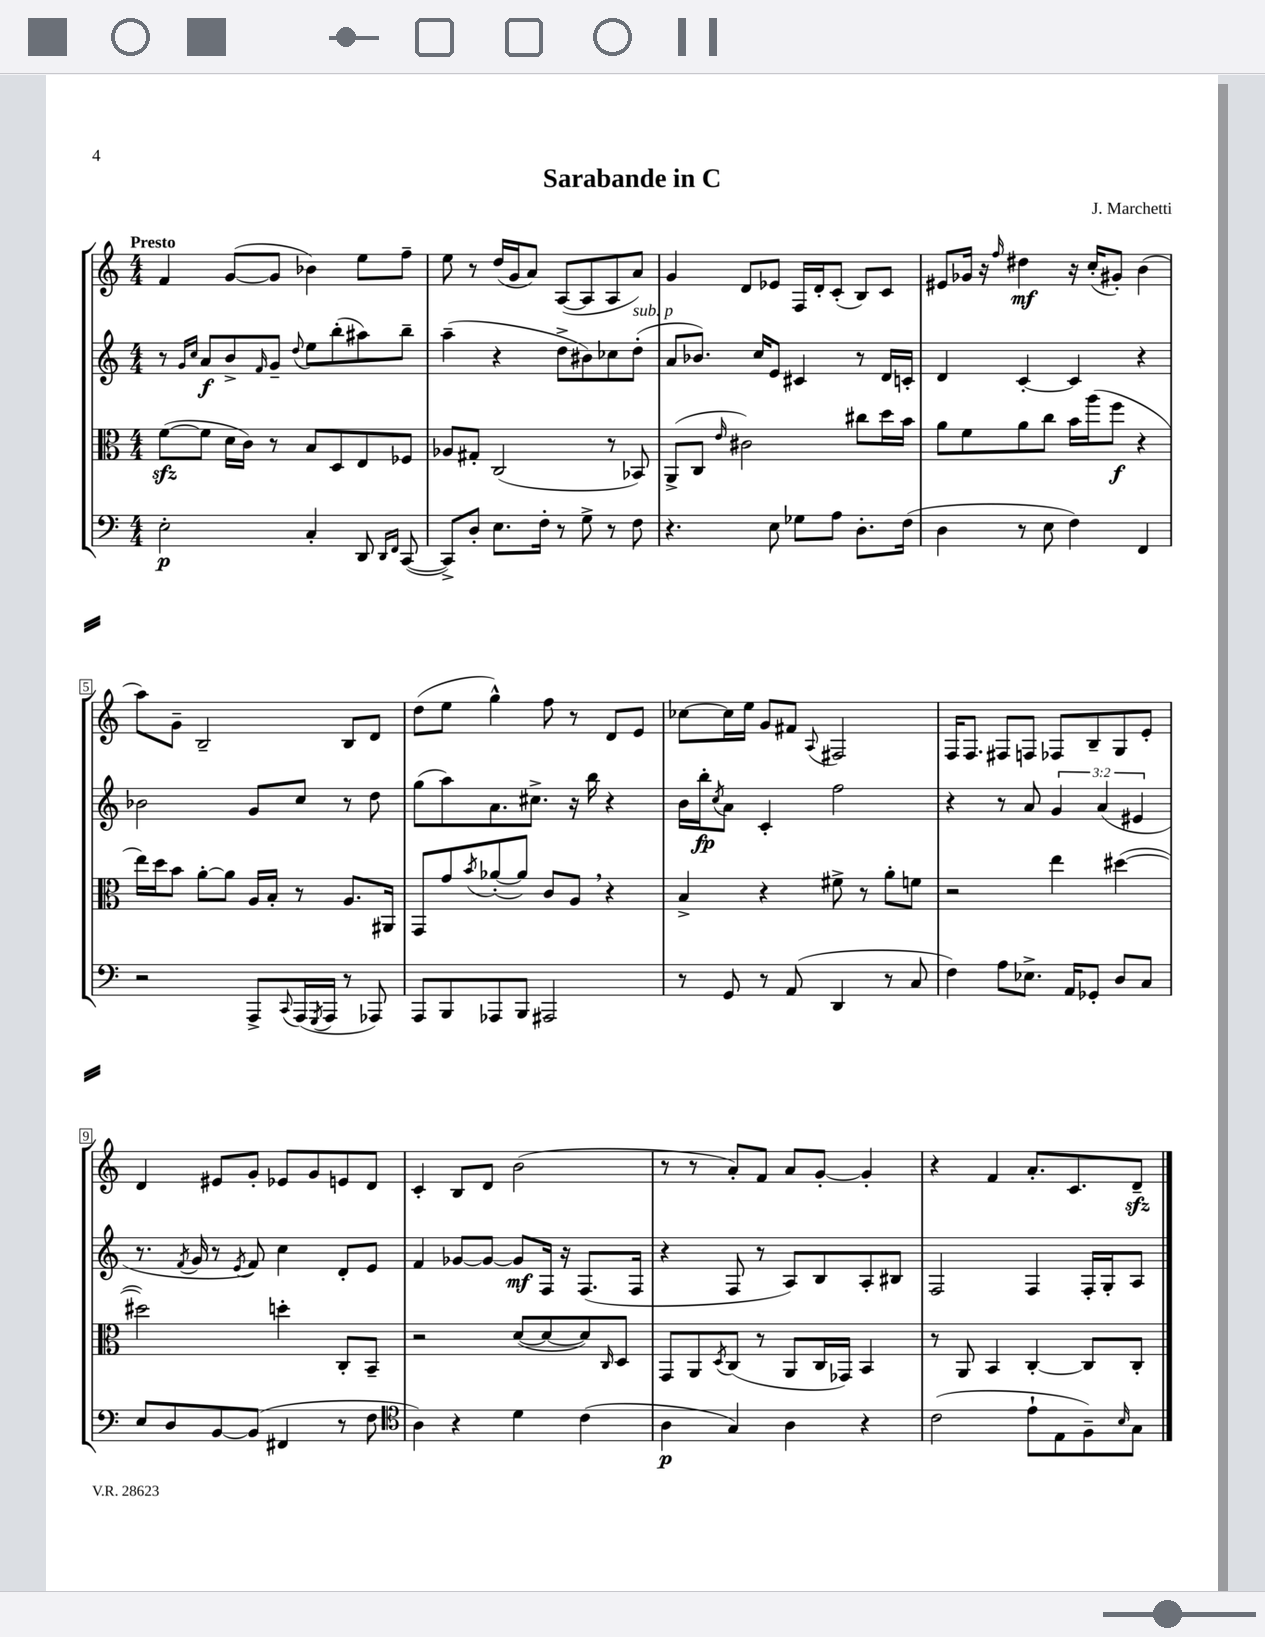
\header { title = "Sarabande in C" composer = "J. Marchetti" }
<<
\new StaffGroup <<
\new Staff = "s0" {
    \clef treble \key c \major \numericTimeSignature \time 4/4 \tempo "Presto"
    f'4 g'8~( g'8 bes'4) e''8 f''8-- |
    e''8 r8 d''16( g'16 a'8) a8~( a8 a8 a'8) |
    g'4 d'8 ees'8 f16 d'16-. c'8-.( b8) c'8 |
    eis'8 ges'16 r16 \grace { f''16 } dis''4\mf r16 c''16-.( gis'8-.) b'4( |
    a''8) g'8-- b2-- b8 d'8 |
    d''8( e''8 g''4-^) f''8 r8 d'8 e'8 |
    ces''8~ ces''16 e''16 g'8 fis'8 \appoggiatura { a8 } fis2 |
    f16 f8. fis8 f8 fes8 b8-- g8 e'8-. |
    d'4 eis'8 g'8-. ees'8 g'8 e'8 d'8 |
    c'4-. b8 d'8 b'2( |
    r8 r8 a'8-.) f'8 a'8 g'8~-. g'4-. |
    r4 f'4 a'8.-. c'8. d'8--\sfz \bar "|." |
}
\new Staff = "s1" {
    \clef treble \key c \major \numericTimeSignature \time 4/4 \override Staff.TupletNumber.text = #tuplet-number::calc-fraction-text
    r8 \grace { g'16 c''16 } a'8\f b'8-> \grace { f'16 } g'8-- \appoggiatura { d''8 } e''8 b''8-.( ais''8) b''8-- |
    a''4--( r4 d''8-> bis'8) ces''8 d''8-.^\markup { \italic "sub. p" }( |
    a'8 bes'8.) c''16 e'8 cis'4 r8 d'16 c'16-. |
    d'4 c'4~-. c'4 r4 |
    bes'2 g'8 c''8 r8 d''8 |
    g''8( a''8) a'8. cis''8.-> r16 b''16 r4 |
    b'16 b''16-.\fp \acciaccatura { c''8 } a'8 c'4-. f''2 |
    r4 r8 a'8 \tuplet 3/2 { g'4 a'4( eis'4 } |
    r8. \acciaccatura { f'8 } g'16 r8 \acciaccatura { e'8 } f'8) c''4 d'8-. e'8 |
    f'4 ges'8~ ges'8~ ges'8\mf f16 r16 f8.( f16 |
    r4 f8 r8 a8) b8 a8-. bis8 |
    f2 f4 f16-. g16-. a8 \bar "|." |
}
\new Staff = "s2" {
    \clef alto \key c \major \numericTimeSignature \time 4/4
    f'8~\sfz( f'8 d'16 c'16) r8 b8 d8 e8 fes8 |
    aes8 gis8-. c2( r8 bes,8) |
    a,8->( c8 \grace { e'16 } cis'2) cis''8 d''16 b'16 |
    a'8 f'8 a'8 c''8 b'16 a''16( f''8\f r4 |
    e''16) d''16 b'8 a'8~-. a'8 a16 b16-. r8 a8. ais,16 |
    g,8 g'8 \acciaccatura { b'8 } aes'8~-.( aes'8) c'8 a8 \breathe r4 |
    b4-> r4 fis'8-> r8 a'8-. f'8 |
    r2 e''4 dis''4~( |
    dis''2) d''4-. c8-. b,8-- |
    r2 d'8~( d'8~ d'8) \grace { c16 } d8 |
    g,8 a,8 \acciaccatura { d8 } c8( r8 a,8 c16 ges,16) b,4 |
    r8 a,8 b,4 c4~-. c8 c8-. \bar "|." |
}
\new Staff = "s3" {
    \clef bass \key c \major \numericTimeSignature \time 4/4
    e2-.\p c4-. d,8 \grace { d,16 f,16 } c,8~( |
    c,8->) d8-. e8. f16-. r8 g8-> r8 f8 |
    r4. e8 ges8 a8 d8.-. f16( |
    d4 r8 e8 f4) f,4 |
    r2 a,,8-> \appoggiatura { c,8 } a,,16( \acciaccatura { g,,8 } a,,16 r8 aes,,8) |
    a,,8 b,,8 aes,,8 b,,8 ais,,2 |
    r8 g,8 r8 a,8( d,4 r8 c8 |
    f4) a8 ees8.-> a,16 ges,8-. d8 c8 |
    e8 d8 b,8~ b,8( fis,4 r8 f8 |
    \clef tenor a4) r4 d'4 c'4( |
    a4\p g4) a4 r4 |
    c'2( e'8-! e8 f8--) \grace { b16 } g8 \bar "|." |
}
>>
>>
\layout { \context { \Score \override BarNumber.stencil = #(make-stencil-boxer 0.1 0.3 ly:text-interface::print) } }
